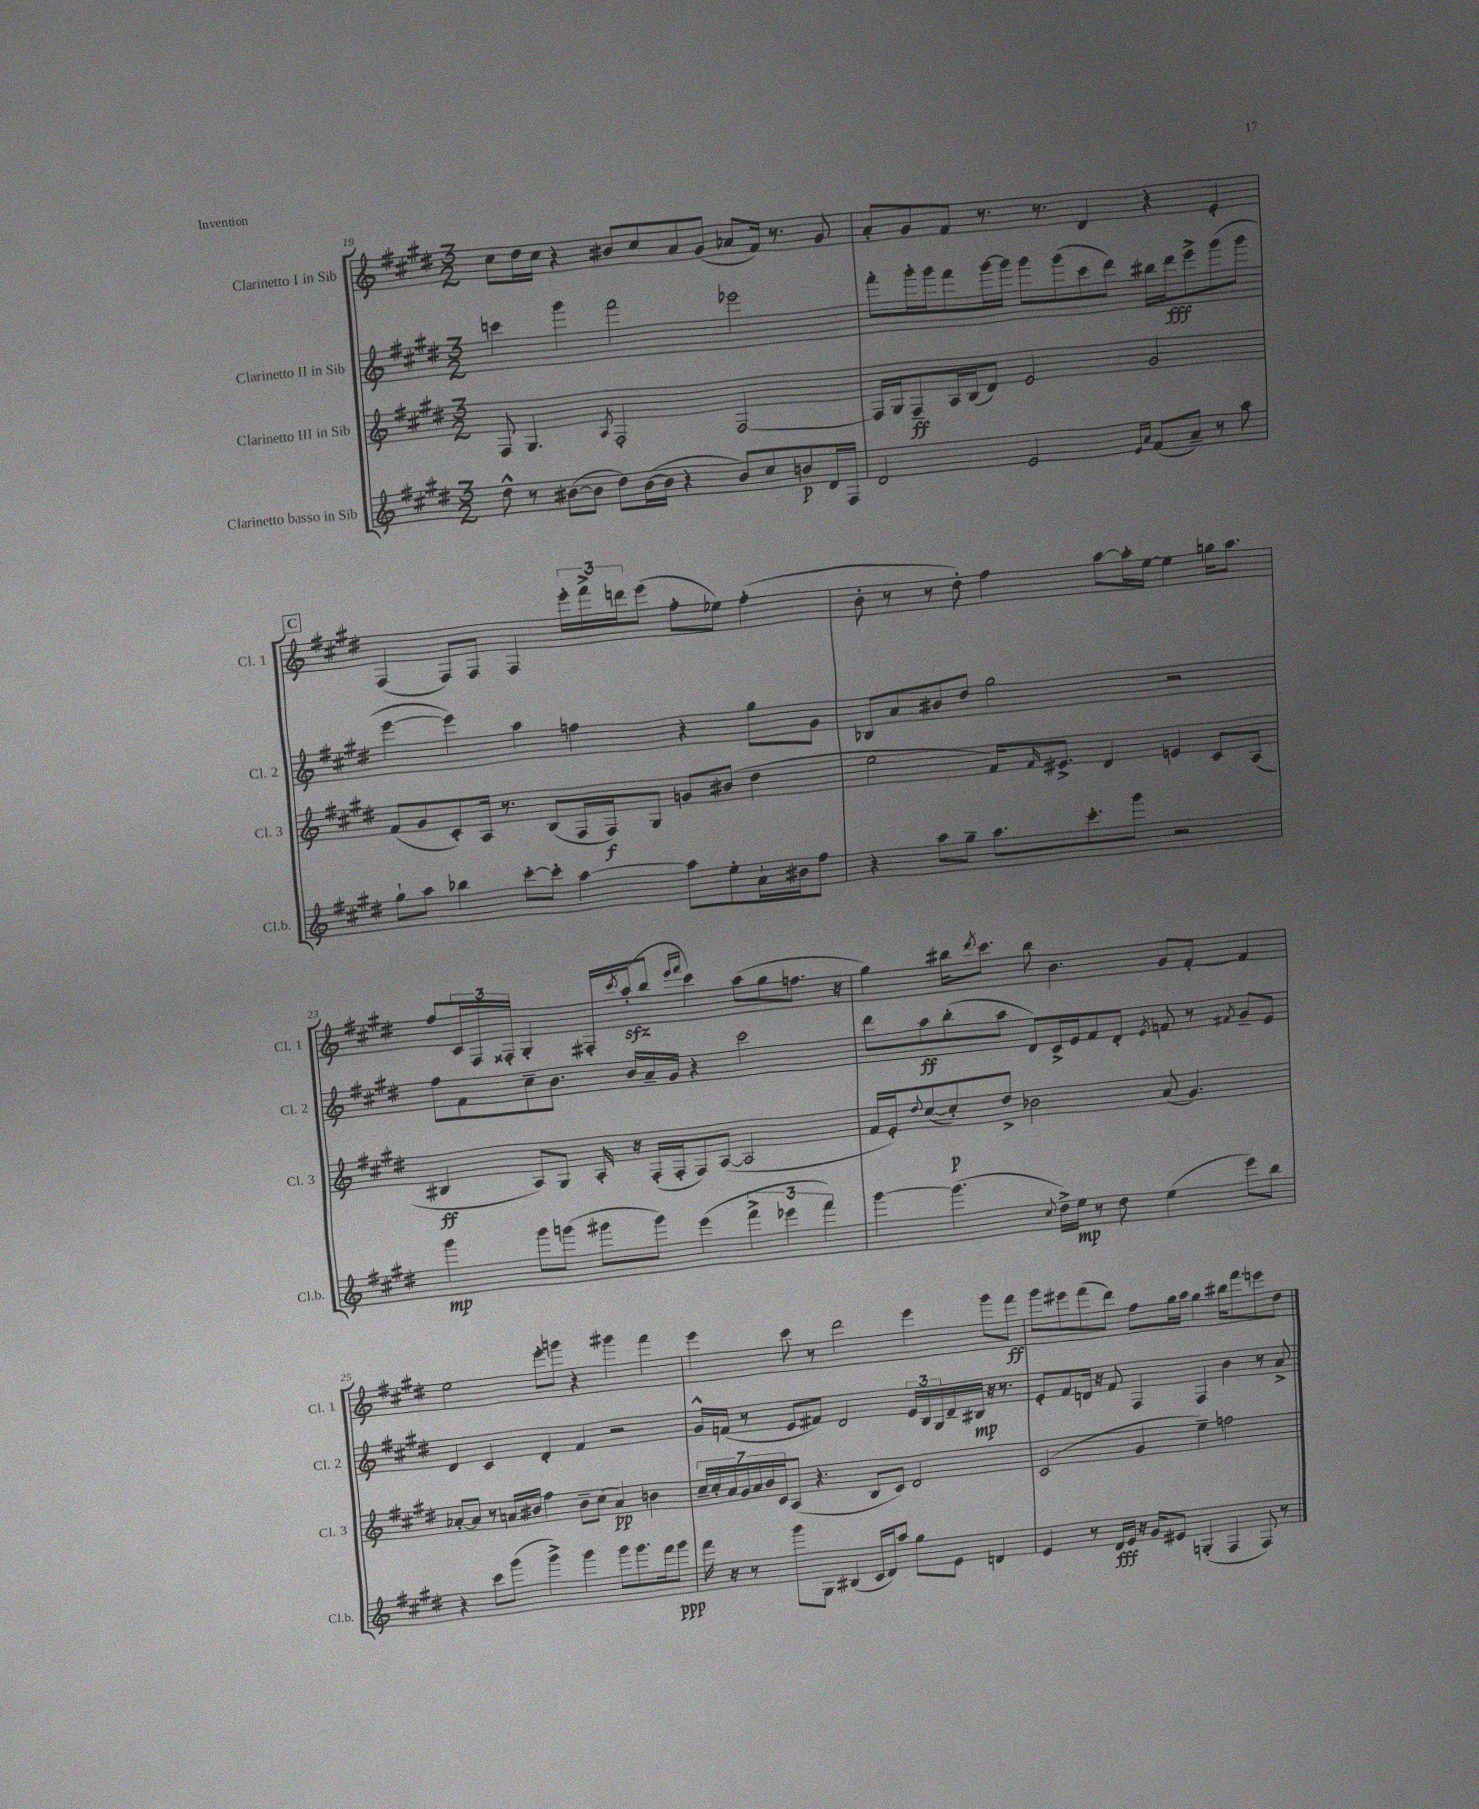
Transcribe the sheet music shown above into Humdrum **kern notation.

**kern	**kern	**kern	**kern
*staff4	*staff3	*staff2	*staff1
*clefG2	*clefG2	*clefG2	*clefG2
*k[f#c#g#d#]	*k[f#c#g#d#]	*k[f#c#g#d#]	*k[f#c#g#d#]
*M3/2	*M3/2	*M3/2	*M3/2
8dd#^^\	8F#/	4ccc\	8cc#\L
8r	4.G#/	.	16dd#\L
.	.	.	16cc#\JJ
([8b#\L	.	4ggg#\	4r
8b#\]J	.	.	.
.	8qA/	.	.
8dd#\L)	2F#'/	2fff#\	8b#/L
([16b#\L	.	.	8cc#/
16b#\]JJ	.	.	.
4r	.	.	8a/
.	.	.	(8g#/J
8b#/L)	[2F#/	2eee-\	8a-/L
8cc#/	.	.	16f#/Jk)
.	.	.	8.r
8b/	.	.	.
16d#/L	.	.	8g#/
16F#/JJ	.	.	.
=	=	=	=
2d#/	16F#/]LL	8fff#'\L	8a'/L
.	16G#/J	.	.
.	8F#~/	16ggg#'\L	8g#/
.	.	16ggg#\J	.
.	16A/L	8fff#\	8f#/J
.	(16B/J	.	.
.	8d#/J)	[16ggg#\L	8.r
.	.	16ggg#\]JJ	.
2e/	2e/	8ggg#\L	.
.	.	.	8.r
.	.	(8ggg#\	.
.	.	8ccc#\	4d#/
.	.	8ddd#\J)	.
16qqe/LL	.	.	.
16qqa/JJ	.	.	.
(8f#/L	2g#/	16bb#\LL	4r
.	.	16ddd#\J	.
8a~/J)	.	8eee^\	.
8r	.	(8ggg#\	4e'/
8aa\	.	8ggg#\J	.
=	=	=	=
8gg#`\L	(8f#/L	[4eee\	(4F#/
8aa\J	8g#/	.	.
4bb-\	8c#'/)	4eee\])	8F#/L)
.	16A/Jk	.	8F#/J
.	8.r	.	.
[8ccc#'\L	.	4aa\	4F#/
8ccc#'\]J	(8B/L	.	.
[4aa\	16F#/L	4ff\	24eee'\LL
.	.	.	24fff#^\
.	16F#/J)	.	.
.	.	.	24ddd\J
.	8G#/J	.	(8eee\J
8aa\]L	8g/L	4r	8ff#'\L
8ee'\	(8b#/J	.	8ee-\J)
16a`\L	4dd#\	8gg#\L	(4ff#'\
16b#\J	.	.	.
8ff#\J	.	8g#\J	.
=	=	=	=
4r	2ee\	8B-/L	8b'\
.	.	8a/	8r
8aa\L	.	8b#/	8r
8gg#~\J	.	8dd#/J	8dd#'\)
8.aa\L	16f#/LK)	2gg#\	4ff#\
.	16qqf#/	.	.
.	8.e#^/J	.	.
8.ccc#'\	.	.	.
.	4d#/	.	[8aa\L
8ggg#\J	.	.	16aa'\]L
.	.	.	[16ee\JJ
2r	4e/	2r	4ee\]
.	8c#/L	.	16gg\LK
.	.	.	8.aa\J
.	(8A/J	.	.
=	=	=	=
4ggg#\	4B#/	8ff#\L	8ff#/L
.	.	8f#\	24c#/L
.	.	.	24F#/
.	.	.	24F##'/JJ
8ggg#\L	8A/L)	8cc#~\	4G#'/
(8ggg\J	8G#/J	8.b\J	.
8ggg#\L	16A'/	.	16F#'/LL
.	.	.	8qccc#/
.	16r	16b/LL	(16aa'/J
8ggg#\J)	(16F#'/LL	16a~/	8bb/J
.	16F#'/J	16g#/JJ	.
.	.	.	16qqeee/LL
.	.	.	16qqfff#/JJ
(4eee\	8F#/)	4r	4ccc#\)
.	([8A/J	.	.
6fff#^\	2A/]	2ccc#\	(8aa\L
.	.	.	8gg#\
6eee-\	.	.	.
.	.	.	8.ff\J
6fff#\)	.	.	.
.	.	.	16r
=	=	=	=
[4ggg#\	16f#/LL	8ddd#\L	4gg#\)
.	16e'/J)	.	.
.	8qqdd#/	.	.
.	([8cc#/	8aa\	.
(4.ggg#\]	8cc#'/])	(8bb'\	16bb#\LK
.	.	.	8qddd#/
.	.	.	8.ccc#\J
.	8dd#^/J	8aa\J	.
.	2b-\	8d#/L)	8bb#\
8qqcc#/	.	.	.
16dd#^\LL)	.	16c#^/L	4.b\
16ee\JJ	.	16e/J	.
8r	.	8f#/	.
8dd#\	.	8d#'/J	.
.	.	8qe/	.
(4ee\	(8a/	8f/	8g#/L
.	4.g#/)	8r	[8f#'/J
.	.	8qf#/	.
8eee\L)	.	8g#~/L	4f#/]
8bb\J	.	8e/J	.
=	=	=	=
4r	[8a-'/L	4d#/	2ee\
.	8a-/]J	.	.
8ccc#\L	8r	4c#/	.
(8ggg#\J	16a/LL	.	.
.	16b#/JJ	.	.
4ggg#^\)	4ff#\	4d#'/	8eee'\L
.	.	.	8ggg\J
4ggg#\	8b#~\L	4f#/	4r
.	(8cc#\J	.	.
8ggg#\L	4a/)	2r	4ggg#\
8.ggg#\	.	.	.
.	4b\	.	4fff#\
16fff#\k	.	.	.
8ggg#\J	.	.	.
=	=	=	=
16fff#\	28cc#~/LL	16g#^^/LL	4eee\
.	28cc#'/	.	.
16r	.	(16f/JJ	.
.	28a/	.	.
.	28g#/	.	.
8r	.	8r	.
.	28a/	.	.
.	28b/	.	.
.	28c#/J	.	.
8ggg#\L	(8A/J	8e/L	8ccc#\
8G#\J	4.r	8f#/J)	8r
(4B#/	.	2d#/	2ddd#\
16c#/LL	8B/L	.	.
16d#/J)	.	.	.
8aa/J	8c#/J)	.	.
8gg#\L	2d#/	24e/LL	4eee\
.	.	24B/	.
.	.	24G#/	.
8e\J	.	16d#~/	.
.	.	16B#/JJ	.
4d/	.	16r	8ggg#\L
.	.	8.r	.
.	.	.	8fff#\J
=	=	=	=
4e/	(2c#/	8e'/L	8ggg#\L
.	.	8f#/	8eee#\
8r	.	16d/Jk	(8fff#\
.	.	16r	.
16d#/LL	.	8f#/	8ddd#\J)
16e/JJ	.	.	.
16r	4g#/	4F#/	8ff#\L
16g#/LK	.	.	.
8e#/J	.	.	16gg#\L
.	.	.	16aa\JJ
(4G'/	4ee~\)	4F#/	4gg#\
4F#/	2ff\	4b\	16bb#\LK
.	.	.	8.fff#\
8F#/)	.	8r	8eee\
8r	.	8a^/	8dd#\J
==	==	==	==
*-	*-	*-	*-
